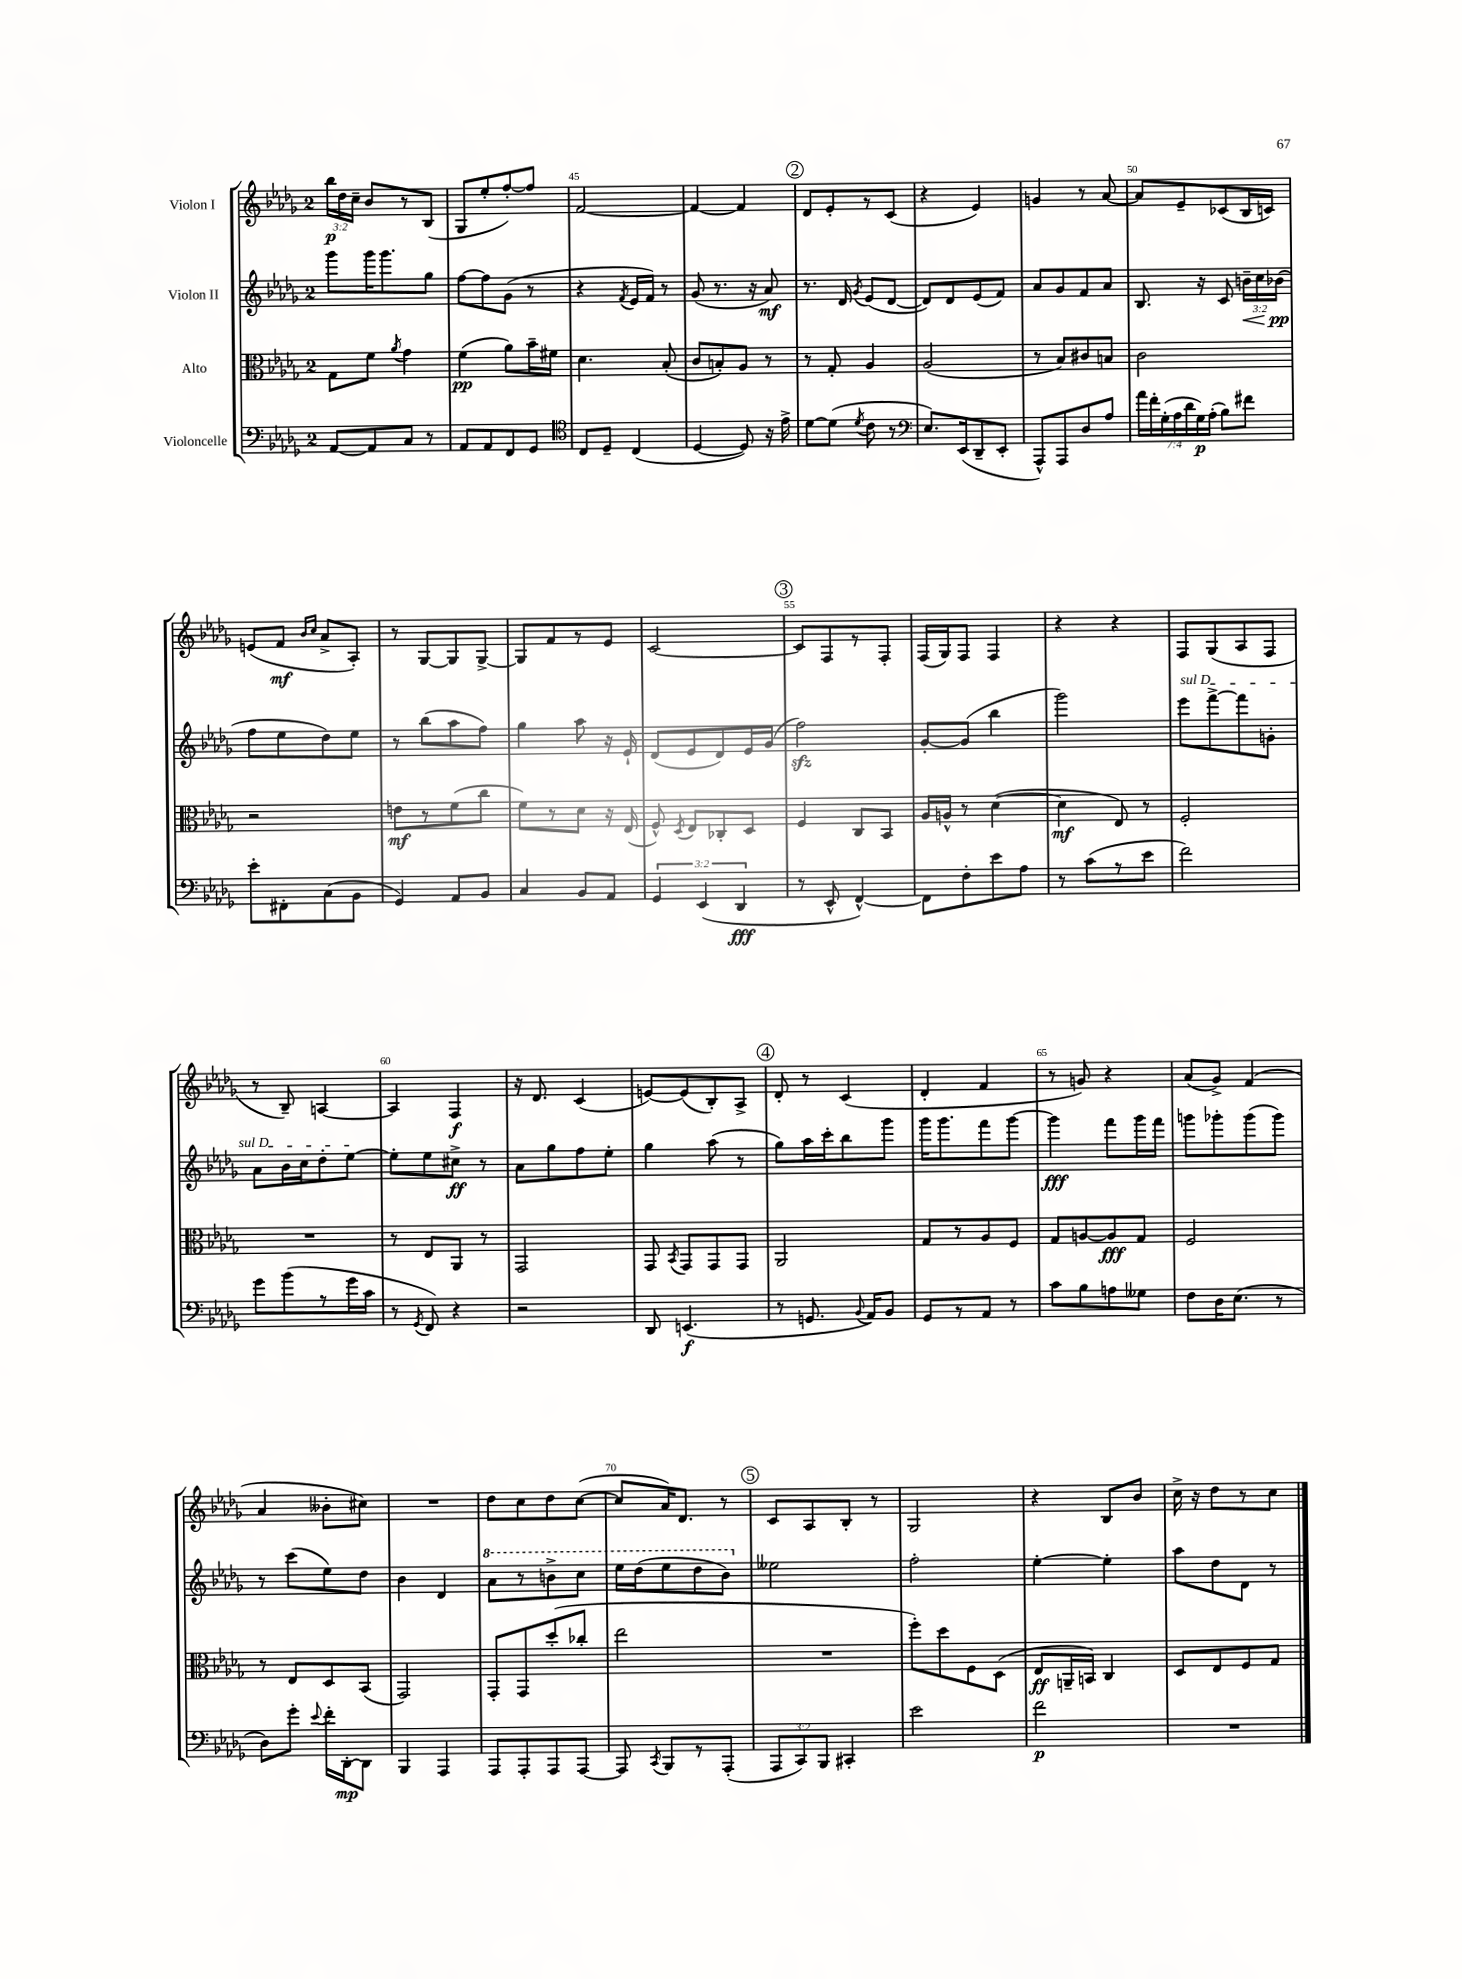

**kern	**kern	**kern	**kern
*staff4	*staff3	*staff2	*staff1
*clefF4	*clefC3	*clefG2	*clefG2
*k[b-e-a-d-g-]	*k[b-e-a-d-g-]	*k[b-e-a-d-g-]	*k[b-e-a-d-g-]
*M2/4	*M2/4	*M2/4	*M2/4
[8AA-	8G-	8ggg-	24bb-
.	.	.	24dd-
.	.	.	24cc~
8AA-]	8f	16ggg-	8b-
.	.	8.ggg-	.
.	8qa-	.	.
8C	4g-	.	8r
8r	.	8gg-	(8B-
=	=	=	=
8AA-	(4f	[8ff	8G-
8AA-	.	8ff]	8ee-'
8FF	8a-)	(8g-	[8ff')
8GG-	16b-~	8r	8ff]
.	16f#	.	.
=	=	=	=
*clefC4	*	*	*
8C	4.d-	4r	[2f
8D-~	.	.	.
.	.	8qf	.
(4C	.	16e-	.
.	.	16f)	.
.	(8B-'	8r	.
=	=	=	=
[4D-	8c	(8g-	4f_
.	8B')	8.r	.
8D-])	8A-	.	4f]
.	.	16r	.
16r	8r	8a-)	.
16e-^	.	.	.
=	=	=	=
[8d-	8r	8.r	8d-
(8d-]	8G-'	.	8e-'
.	.	16d-	.
8qd-	.	8qg-	.
8c	4A-	(8e-	8r
8r	.	[8d-	(8c
=	=	=	=
*clefF4	*	*	*
8.E-)	(2A-	8d-])	4r
.	.	8d-	.
(16EE-	.	.	.
8DD-~	.	(8e-	4e-)
8EE-'	.	8f)	.
=	=	=	=
8AAA-^^)	8r	8a-	4g
8AAA-	8B-)	8g-	.
8D-	8c#	8f	8r
8A-	8B	8a-	[8a-
=	=	=	=
28a-	2c	8.B-	8a-]
28f'	.	.	.
(28G-'	.	.	.
28A-	.	.	.
.	.	.	8e-~
28d-	.	.	.
28G-)	.	.	.
.	.	16r	.
(28A-'	.	.	.
8B-)	.	8c	(8c-
8f#	.	24b~	16B-
.	.	24cc	.
.	.	.	16c)
.	.	(24b-	.
=	=	=	=
8e-'	2r	8ff	(8e
8FF#'	.	8ee-	8f
.	.	.	16qqb-
.	.	.	16qqcc
(8C	.	8dd-)	8a-^
8BB-	.	8ee-	8A-')
=	=	=	=
4GG-)	8e	8r	8r
.	8r	(8bb-	[8G-
8AA-	(8f	8aa-	8G-]
8BB-	8cc	8ff)	[8G-^
=	=	=	=
4C	8f)	4gg-	8G-]
.	8r	.	8f
8BB-	8d-	8aa-	8r
8AA-	16r	16r	8e-
.	(16E-	16e-`	.
=	=	=	=
6GG-	8F^^)	(8d-	[2c
.	8qD-	.	.
.	8E-	8e-	.
(6EE-	.	.	.
.	8C-'	8d-)	.
6DD-	.	.	.
.	8D-	16e-	.
.	.	(16g-	.
=	=	=	=
8r	4F	2ff)	8c]
8EE-^^	.	.	8F
[4FF^^)	8C	.	8r
.	8BB-	.	8F'
=	=	=	=
8FF]	16A-	[8g-'	(16F
.	16A^^	.	16G-)
8F'	8r	(8g-]	8F
8e-	([4d-	4bb-	4F
8A-	.	.	.
=	=	=	=
8r	4d-]	2ggg-)	4r
(8c	.	.	.
8r	8E-)	.	4r
8e-	8r	.	.
=	=	=	=
2f)	2F'	8eee-	8F
.	.	[8fff^	(8G-
.	.	8fff]	8A-
.	.	8g'	8F
=	=	=	=
8g-	2r	8a-	8r
(8b-	.	16b-	8B-~)
.	.	16cc	.
8r	.	8dd-'	[4A
16g-	.	[8ee-	.
16c	.	.	.
=	=	=	=
8r	8r	8ee-']	4A]
8qGG-	.	.	.
8FF)	8E-	8ee-	.
4r	8AA-	8cc#^	4F
.	8r	8r	.
=	=	=	=
2r	2GG-	8a-	16r
.	.	.	8.d-
.	.	8gg-	.
.	.	8ff	(4c
.	.	8ee-'	.
=	=	=	=
8DD-	8GG-	4gg-	[8e)
.	8qBB-	.	.
(4.EE	8GG-	.	(8e]
.	8GG-	(8aa-	8B-')
.	8GG-	8r	8A-^
=	=	=	=
8r	2AA-	8gg-)	8d-'
8.GG	.	16aa-	8r
.	.	16ccc'	.
.	.	8bb-	(4c
8qqBB-	.	.	.
16AA-)	.	.	.
8BB-	.	8ggg-	.
=	=	=	=
8GG-	8G-	16ggg-	4d-'
.	.	8.ggg-	.
8r	8r	.	.
8AA-	8A-	8fff	4f
8r	8F	[8ggg-	.
=	=	=	=
8c	8G-	4ggg-]	8r
8B-	[8A	.	8g)
8A	8A]	8fff	4r
8G--	8G-	16ggg-	.
.	.	16fff	.
=	=	=	=
8F	2F	8ggg	(8a-
16D-	.	8ggg-'	8g-^)
(8.E-	.	.	.
.	.	(8ggg-	(4f
8r	.	8ggg-)	.
=	=	=	=
8D-)	8r	8r	4a-
8g-'	8E-	(8ccc	.
8qqe-	.	.	.
16f'	8D-	8ee-)	8b--'
[16DD-'	.	.	.
8DD-]	(8BB-	8dd-	8cc#)
=	=	=	=
4BBB-	2GG-)	4b-	2r
4AAA-	.	4d-	.
=	=	=	=
8AAA-	8GG-'	8aa-	8dd-
8AAA-'	8GG-	8r	8cc
8AAA-	(8dd-'	8bb^	8dd-
[8AAA-	8cc-'	8ccc	([8cc
=	=	=	=
8AAA-]	2ee-	16eee-	8cc]
.	.	(16ddd-	.
8qCC	.	.	.
8BBB-	.	8eee-	16a-)
.	.	.	8.d-
8r	.	8ddd-	.
(8AAA-'	.	8bb-)	8r
=	=	=	=
12AAA-	2r	2ee--	8c
12CC)	.	.	.
.	.	.	8A-
12BBB-	.	.	.
4CC#'	.	.	8B-'
.	.	.	8r
=	=	=	=
2e-	8ff')	2ff'	2G-
.	8dd-	.	.
.	8F	.	.
.	(8D-	.	.
=	=	=	=
2f	8E-	[4ee-'	4r
.	16AA~	.	.
.	16BB)	.	.
.	4C	4ee-']	8B-
.	.	.	8b-
=	=	=	=
2r	8D-	8aa-	16cc^
.	.	.	16r
.	8E-	8dd-	8dd-
.	8F	8d-	8r
.	8G-	8r	8cc
==	==	==	==
*-	*-	*-	*-
